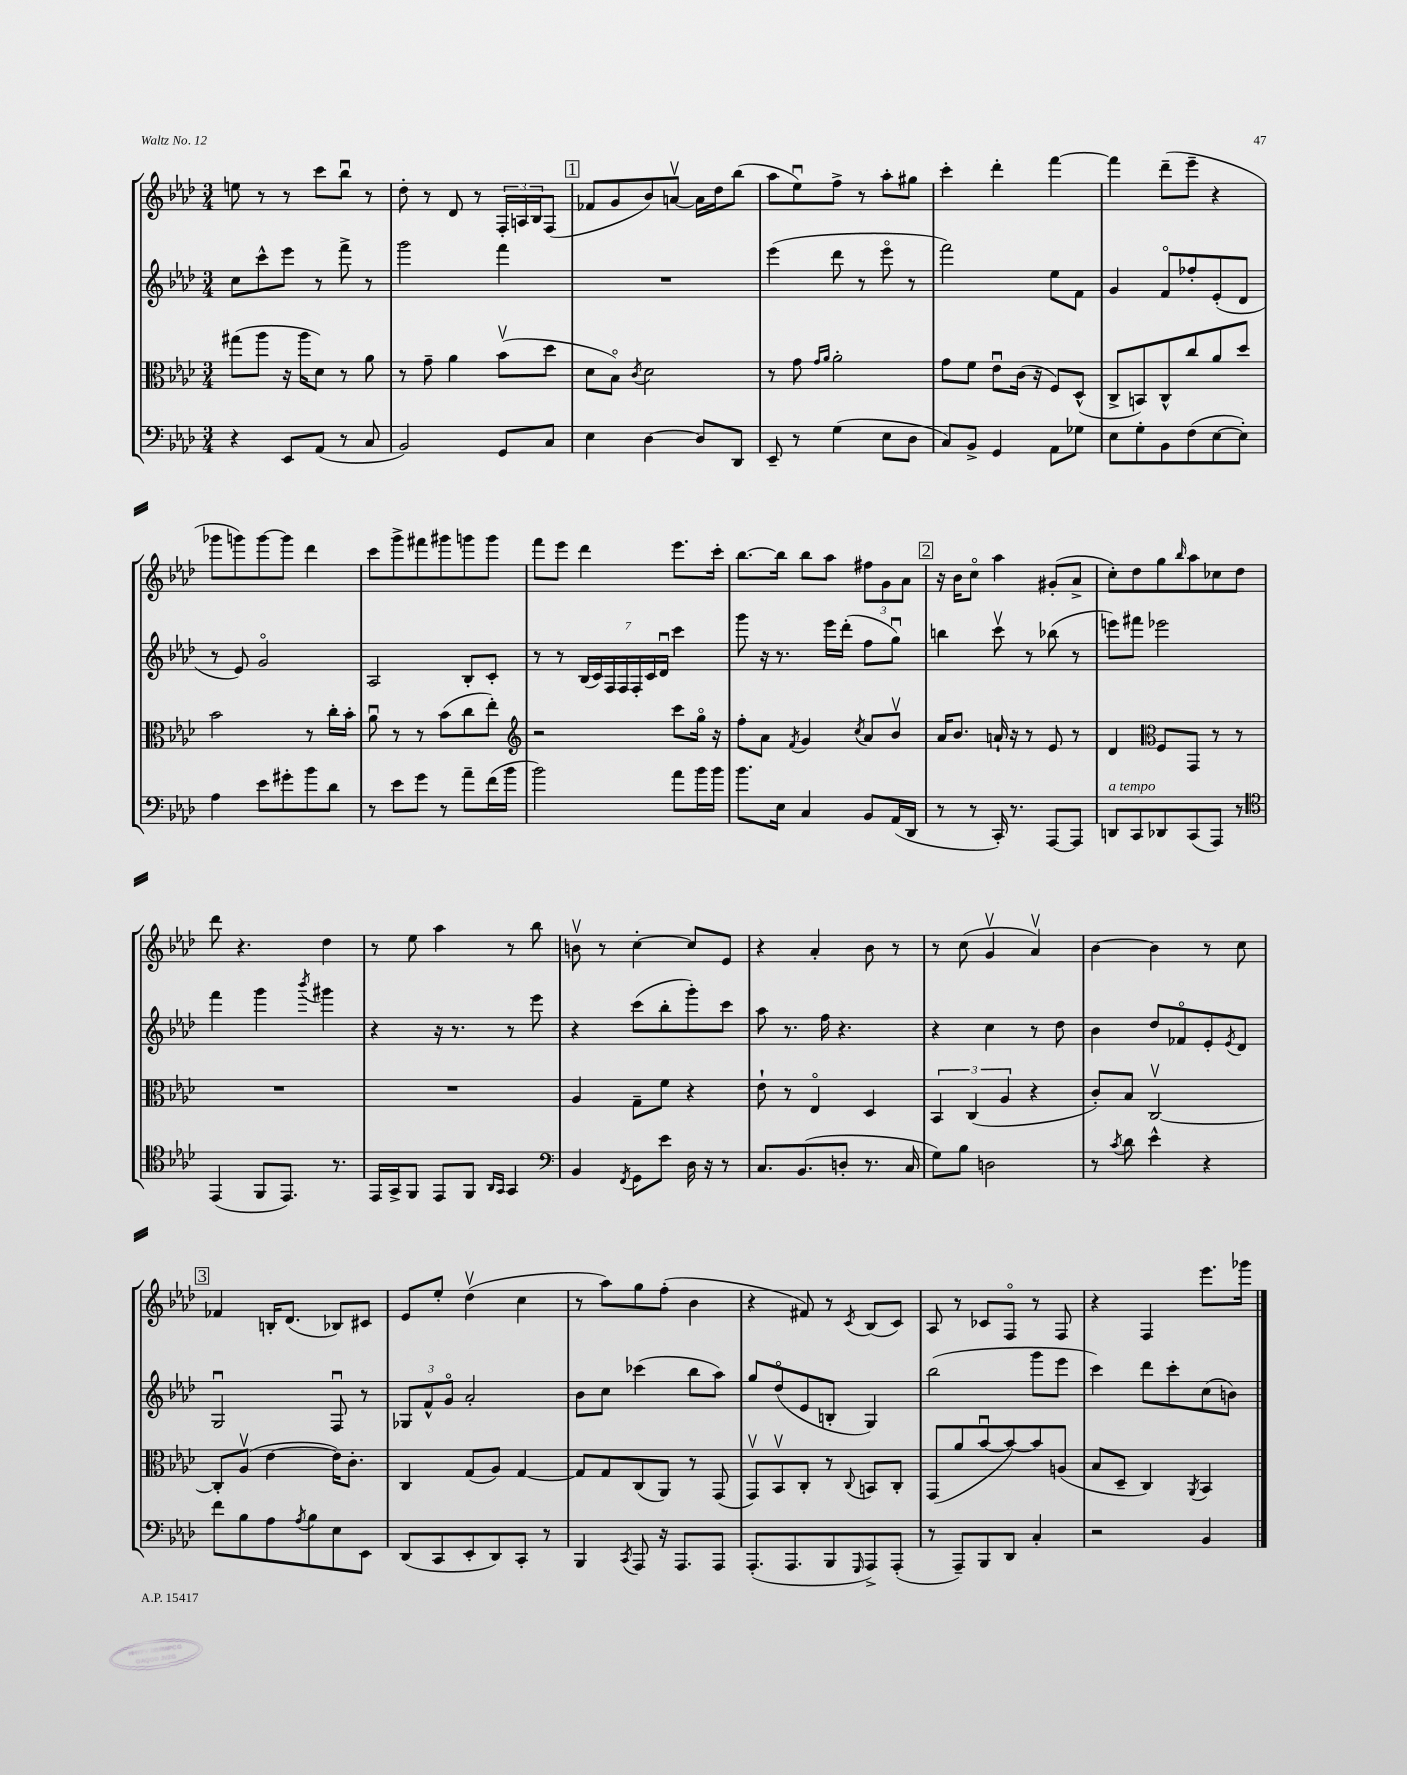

**kern	**kern	**kern	**kern
*staff4	*staff3	*staff2	*staff1
*clefF4	*clefC3	*clefG2	*clefG2
*k[b-e-a-d-]	*k[b-e-a-d-]	*k[b-e-a-d-]	*k[b-e-a-d-]
*M3/4	*M3/4	*M3/4	*M3/4
4r	(8gg#	8cc	8ee
.	8aa-	8ccc^^	8r
8EE-	16r	8eee-	8r
.	16aa-	.	.
(8AA-	8d-)	8r	8ccc
8r	8r	8fff^	8bb-u
8C	8a-	8r	8r
=	=	=	=
2BB-)	8r	2ggg	8dd-'
.	8g~	.	8r
.	4a-	.	8d-
.	.	.	8r
8GG	(8b-v	4fff	24F'
.	.	.	24A
.	.	.	24B-
8C	8dd-	.	(8F
=	=	=	=
4E-	8d-	2.r	8f-
.	8B-o)	.	8g
.	8qc	.	.
[4D-	2d-	.	8b-)
.	.	.	[8av
8D-]	.	.	16a]
.	.	.	16dd-
8DD-	.	.	(8bb-
=	=	=	=
8EE-~	8r	(4eee-	8aa-
8r	8g	.	8ee-u)
.	16qqg	.	.
.	16qqa-	.	.
(4G	2a-'	8ddd-	8ff^
.	.	8r	8r
8E-	.	8eee-o	8aa-'
8D-	.	8r	8gg#
=	=	=	=
8C)	8g	2fff)	4ccc'
8BB-^	8f	.	.
4GG	8e-u	.	4ddd-'
.	(16c	.	.
.	16r	.	.
8AA-	8F)	8ee-	[4fff
8G-	(8D-^^	8f	.
=	=	=	=
8E-	8C^	4g	4fff]
8G'	8BB)	.	.
8BB-	8C^^	8fo	(8ddd-~
(8F	8cc	8ff-'	8eee-~
[8E-	8a-	(8e-'	4r
8E-'])	8dd-	8d-	.
=	=	=	=
4A-	2b-	8r	8ggg-
.	.	8e-)	8ggg)
8e-	.	2go	[8ggg
8g#'	.	.	8ggg]
8b-	8r	.	4ddd-
8d-	16cc'	.	.
.	16b-'	.	.
=	=	=	=
8r	8a-u	2A-	8ccc
8e-	8r	.	8ggg^
8g	8r	.	8fff#
8r	(8b-	.	8ggg#
8a-~	8cc	8B-'	8ggg
(16f	8ee-')	8c'	8ggg
16b-	.	.	.
=	=	=	=
*	*clefG2	*	*
2b-)	2r	8r	8fff
.	.	8r	8eee-
.	.	(28B-	4ddd-
.	.	28c)	.
.	.	28F	.
.	.	28F	.
.	.	28F'	.
.	.	28c	.
.	.	28d-u	.
8a-	8ccc	4ccc	8.eee-
16b-	16ggo	.	.
16b-	16r	.	16ccc'
=	=	=	=
8.b-	8ff'	8ggg	[8.bb-
.	8a-	16r	.
16E-	.	8.r	16bb-]
.	8qf	.	.
4C	4g	.	8bb-
.	.	16eee-	8aa-
.	.	(16ddd-'	.
.	8qcc	.	.
8BB-	8a-	8ff	12ff#
.	.	.	12g
(16AA-	8b-v	8ggu)	.
.	.	.	12a-
16DD-	.	.	.
=	=	=	=
8r	16a-	4bb	16r
.	8.b-	.	16b-
8r	.	.	8cco
16CC')	16a`	8cccv	4aa-
8.r	16r	.	.
.	8r	8r	.
[8AAA-	8e-	(8bb-	(8g#'
8AAA-]	8r	8r	8a-^
=	=	=	=
8DD	4d-	8eee)	8cc')
8CC	.	8fff#	8dd-
*	*clefC3	*	*
8DD-	8F	2eee-	8gg
.	.	.	16qqbb-
(8CC	8GG	.	8aa-
8AAA-)	8r	.	8cc-
8r	8r	.	8dd-
=	=	=	=
*clefC4	*	*	*
(4EE-	2.r	4fff	8ddd-
.	.	.	4.r
8FF	.	4ggg	.
8.EE-)	.	.	.
.	.	8qbbb-	.
.	.	4ggg#	4dd-
8.r	.	.	.
=	=	=	=
16EE-	2.r	4r	8r
16GG^	.	.	.
8FF	.	.	8ee-
8EE-	.	16r	4aa-
.	.	8.r	.
8FF	.	.	.
16qqAA-	.	.	.
16qqGG	.	.	.
4GG	.	8r	8r
.	.	8eee-	8bb-
=	=	=	=
*clefF4	*	*	*
4BB-	4A-	4r	8bv
.	.	.	8r
8qFF	.	.	.
8GG	8G~	(8ccc	[4cc'
8e-	8f	8bb-'	.
16D-	4r	8ggg')	8cc]
16r	.	.	.
8r	.	8ccc	8e-
=	=	=	=
8.C	8e-`	8aa-	4r
.	8r	8.r	.
(8.BB-	.	.	.
.	4E-o	.	4a-'
.	.	16ff	.
8D'	.	4.r	.
8.r	4D-	.	8b-
.	.	.	8r
16C	.	.	.
=	=	=	=
8G)	6BB-	4r	8r
8B-	.	.	(8cc
.	(6C	.	.
2D	.	4cc	4gv
.	6A-	.	.
.	4r	8r	4a-v)
.	.	8dd-	.
=	=	=	=
8r	8c')	4b-	[4b-
8qc	.	.	.
8d-	8B-	.	.
4e-^^	[2Cv	8dd-	4b-]
.	.	8f-o	.
4r	.	8e-'	8r
.	.	8qe-	.
.	.	8d-	8cc
=	=	=	=
8f	8C']	2Gu	4f-
8B-	(8A-v	.	.
8A-	[4e-	.	16B'
.	.	.	(8.d-
8qA-	.	.	.
8B-	.	.	.
8E-	16e-])	8Fu	8B-)
.	8.c'	.	.
8EE-	.	8r	8c#
=	=	=	=
(8DD-	4C	12G-	8e-
.	.	12f^^	.
8CC	.	.	8ee-'
.	.	12go	.
8EE-'	(8G	2a-'	(4dd-v
8DD-)	8A-)	.	.
8CC'	[4G	.	4cc
8r	.	.	.
=	=	=	=
4BBB-	8G]	8b-	8r
.	8G	8cc	8aa-)
8qCC	.	.	.
8AAA-	(8C	(4ccc-	8gg
16r	8AA-)	.	(8ff'
8.AAA-	.	.	.
.	8r	8bb-	4b-
8AAA-	(8GG	8aa-)	.
=	=	=	=
(8.AAA-'	8GGv)	8gg	4r
.	8BB-v	(8dd-o	.
8.AAA-	.	.	.
.	8C'	8e-	8f#)
8BBB-	8r	8B'	8r
16qqGGG	8qqC	.	8qc
8AAA-^)	8BB	4G)	(8B-
(8AAA-'	8C'	.	8c)
=	=	=	=
8r	(8GG	(2bb-	8A-
8AAA-~)	8a-	.	8r
8BBB-	[8b-u	.	8c-
8DD-	8b-_)	.	8Fo
4C'	8b-]	8ggg	8r
.	(8A	8eee-	8F
=	=	=	=
2r	8B-	4ccc)	4r
.	8D-~	.	.
.	4C)	8ddd-	4F
.	.	8ccc'	.
.	8qAA-	.	.
4BB-	4BB-	(8cc	8.eee-
.	.	8b)	.
.	.	.	16ggg-
==	==	==	==
*-	*-	*-	*-
